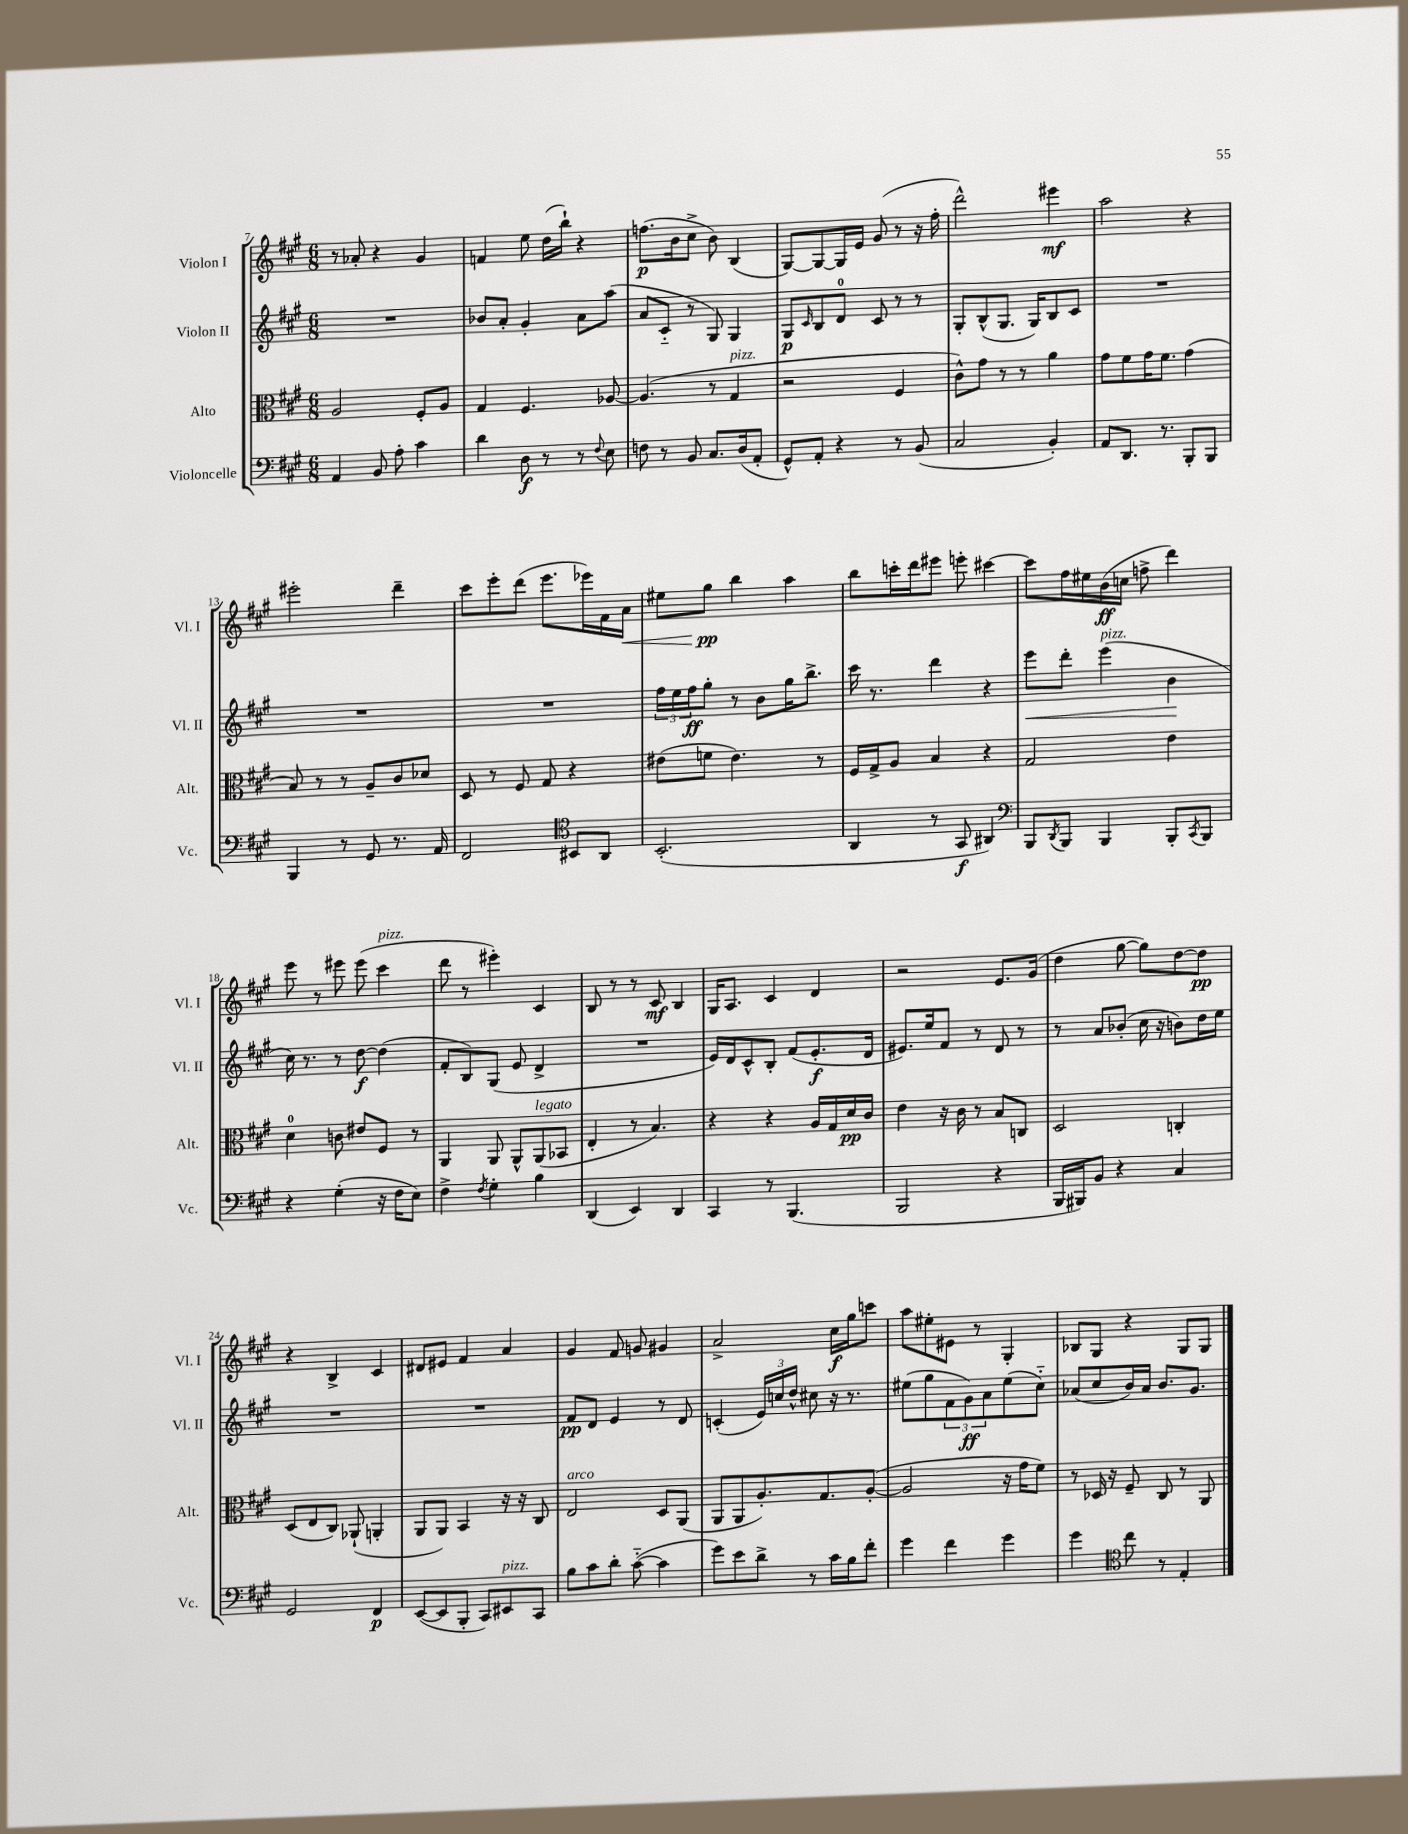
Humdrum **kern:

**kern	**kern	**kern	**kern
*staff4	*staff3	*staff2	*staff1
*clefF4	*clefC3	*clefG2	*clefG2
*k[f#c#g#]	*k[f#c#g#]	*k[f#c#g#]	*k[f#c#g#]
*M6/8	*M6/8	*M6/8	*M6/8
4AA	2A	2.r	8r
.	.	.	8a-'
8BB	.	.	4r
8A'	.	.	.
4c#	8F#'	.	4g#
.	8A	.	.
=	=	=	=
4d	4G#	8b-	4f
.	.	8a'	.
8D	4.F#	4g#'	8ee
8r	.	.	(16dd
.	.	.	16bb`)
8r	.	8a	4r
8qqF#	.	.	.
8E	[8A-	(8aa	.
=	=	=	=
8F	(4.A-]	8a	(8.ff
8r	.	8c#'~	.
.	.	.	16b
8BB	.	8r	8cc#^
8.C#	8r	8G#)	8b)
.	4G#	4G#	(4B
(16D	.	.	.
8AA'	.	.	.
=	=	=	=
8GG#^^)	2r	8G#	[8G#)
.	.	16qqc#	.
8AA'	.	8B	8G#_
4r	.	8d	16G#]
.	.	.	16e
.	.	8c#	(8g#
8r	4F#	8r	8r
(8BB	.	8r	16r
.	.	.	16ff#'
=	=	=	=
2C#	8c#^^)	8G#'	2ddd^^)
.	8g#	(8B^^	.
.	8r	8.G#	.
.	8r	.	.
.	.	16G#)	.
4BB')	4a	8B	4eee#
.	.	8c#	.
=	=	=	=
8AA	8g#	2.r	2aa
8.DD	8f#	.	.
.	16g#	.	.
8.r	8.f#	.	.
8BBB'	(4g#	.	4r
8BBB	.	.	.
=	=	=	=
4BBB	8B)	2.r	2eee#'
.	8r	.	.
8r	8r	.	.
8GG#	8A~	.	.
8.r	8c#	.	4ddd~
.	8d-	.	.
16AA	.	.	.
=	=	=	=
2FF#	8D	2.r	8ccc#
.	8r	.	8eee'
.	8F#	.	(8ddd
.	8G#	.	8.eee
*clefC4	*	*	*
8BB#	4r	.	.
.	.	.	16eee-)
8AA	.	.	16f#
.	.	.	16a
=	=	=	=
(2.BB'	(8e#	24ff#	8ee#
.	.	24ee	.
.	.	24ff#	.
.	8f	8gg#'	8gg#
.	4.e#)	8r	4bb
.	.	8b	.
.	.	16gg#	4aa
.	.	8.bb^	.
.	8r	.	.
=	=	=	=
4AA	16F#	16ccc#	8bb
.	16G#^	8.r	.
.	8A	.	16ccc'
.	.	.	16ddd
8r	4B	4ddd	8eee#
8GG#	.	.	8eee'
4AA#)	4r	4r	[4ccc#
=	=	=	=
*clefF4	*	*	*
8BBB	2G#	8eee	8ccc#]
8qDD	.	.	.
8BBB	.	8ddd'	16ff#
.	.	.	16ee#
4BBB	.	(4eee	(16b
.	.	.	16cc
.	.	.	8ff^
8BBB'	4e	4b	4ddd)
8qCC#	.	.	.
8BBB	.	.	.
=	=	=	=
4r	4d	16cc#)	8eee
.	.	8.r	.
.	.	.	8r
(4G#'	8c	8r	8eee#
.	8e#	[8dd	(8eee#
16r	8F#	(4dd]	4ccc#
16F#	.	.	.
8E)	8r	.	.
=	=	=	=
4F#^	4AA	8f#'	8ddd
.	.	8B)	8r
8qF#	.	.	.
4G#'	8AA	(8G#	4eee#')
.	8AA^^	8e	.
4B	(8AA	4d^	4c#
.	8BB-	.	.
=	=	=	=
(4DD	4E'	2.r	8B
.	.	.	8r
4EE)	8r	.	8r
.	4.B)	.	8c#
4DD	.	.	4B
=	=	=	=
4CC#	4r	16e)	16G#
.	.	16d	8.A
.	.	8c#^^	.
8r	4r	8B'	4c#
(4.BBB	.	(8f#	.
.	16A	8.e'	4d
.	16G#	.	.
.	16d	.	.
.	16c#	16d	.
=	=	=	=
2BBB	4e	8.e#)	2r
.	.	16ee	.
.	16r	8f#	.
.	16c#	.	.
.	8r	8r	.
4r	8B	8d	8.e
.	8C	8r	.
.	.	.	(16g#
=	=	=	=
16BBB	2D	8r	4dd
16BBB#)	.	.	.
8BB	.	8a	.
4r	.	(8b-'	[8gg#
.	.	16cc#	8gg#])
.	.	16r	.
4C#	4C'	8b)	[8dd
.	.	16dd	8dd]
.	.	16ee	.
=	=	=	=
2GG#	(8D	2.r	4r
.	8E	.	.
.	8C#)	.	4B^
.	(8AA-`	.	.
4FF#	4AA'	.	4c#
=	=	=	=
([8EE	8AA	2.r	8d#
8EE]	8AA)	.	8e#
8BBB'	4BB	.	4f#
8CC#)	.	.	.
8EE#	16r	.	4a
.	16r	.	.
8CC#	8C#	.	.
=	=	=	=
8B	2E	8f#	4g#
8c#	.	8d	.
8d'	.	4e	8f#
([8c#'~	.	.	8g
4c#]	8D	8r	4g#
.	(8AA	8d	.
=	=	=	=
8g#)	8AA	(4c'	2a^
8e	8AA	.	.
8d^	8.A')	24e)	.
.	.	24cc	.
.	.	24dd^^	.
8r	.	8cc#	.
.	8.G#	.	.
16c#	.	16r	16cc#
16B	.	8.r	16gg#
8f#'	([8A'	.	8ccc
=	=	=	=
4g#	2A]	(8ee#	8aa
.	.	8gg#	8ee#'
4f#	.	12f#	8e#
.	.	12g#)	.
.	.	.	8r
.	.	12a	.
4g#	16r	(8ee#	4G#'
.	16g#	.	.
.	8f#)	8cc#'~)	.
=	=	=	=
4g#	8r	(8a-	8B-
.	16D-	8cc#	8G#
.	16r	.	.
*clefC4	*	*	*
8cc#	8F#~	16b)	4r
.	.	16a-	.
8r	8C#	8.b	.
4E'	8r	.	8G#
.	.	8.g#	.
.	8AA	.	8G#
==	==	==	==
*-	*-	*-	*-
